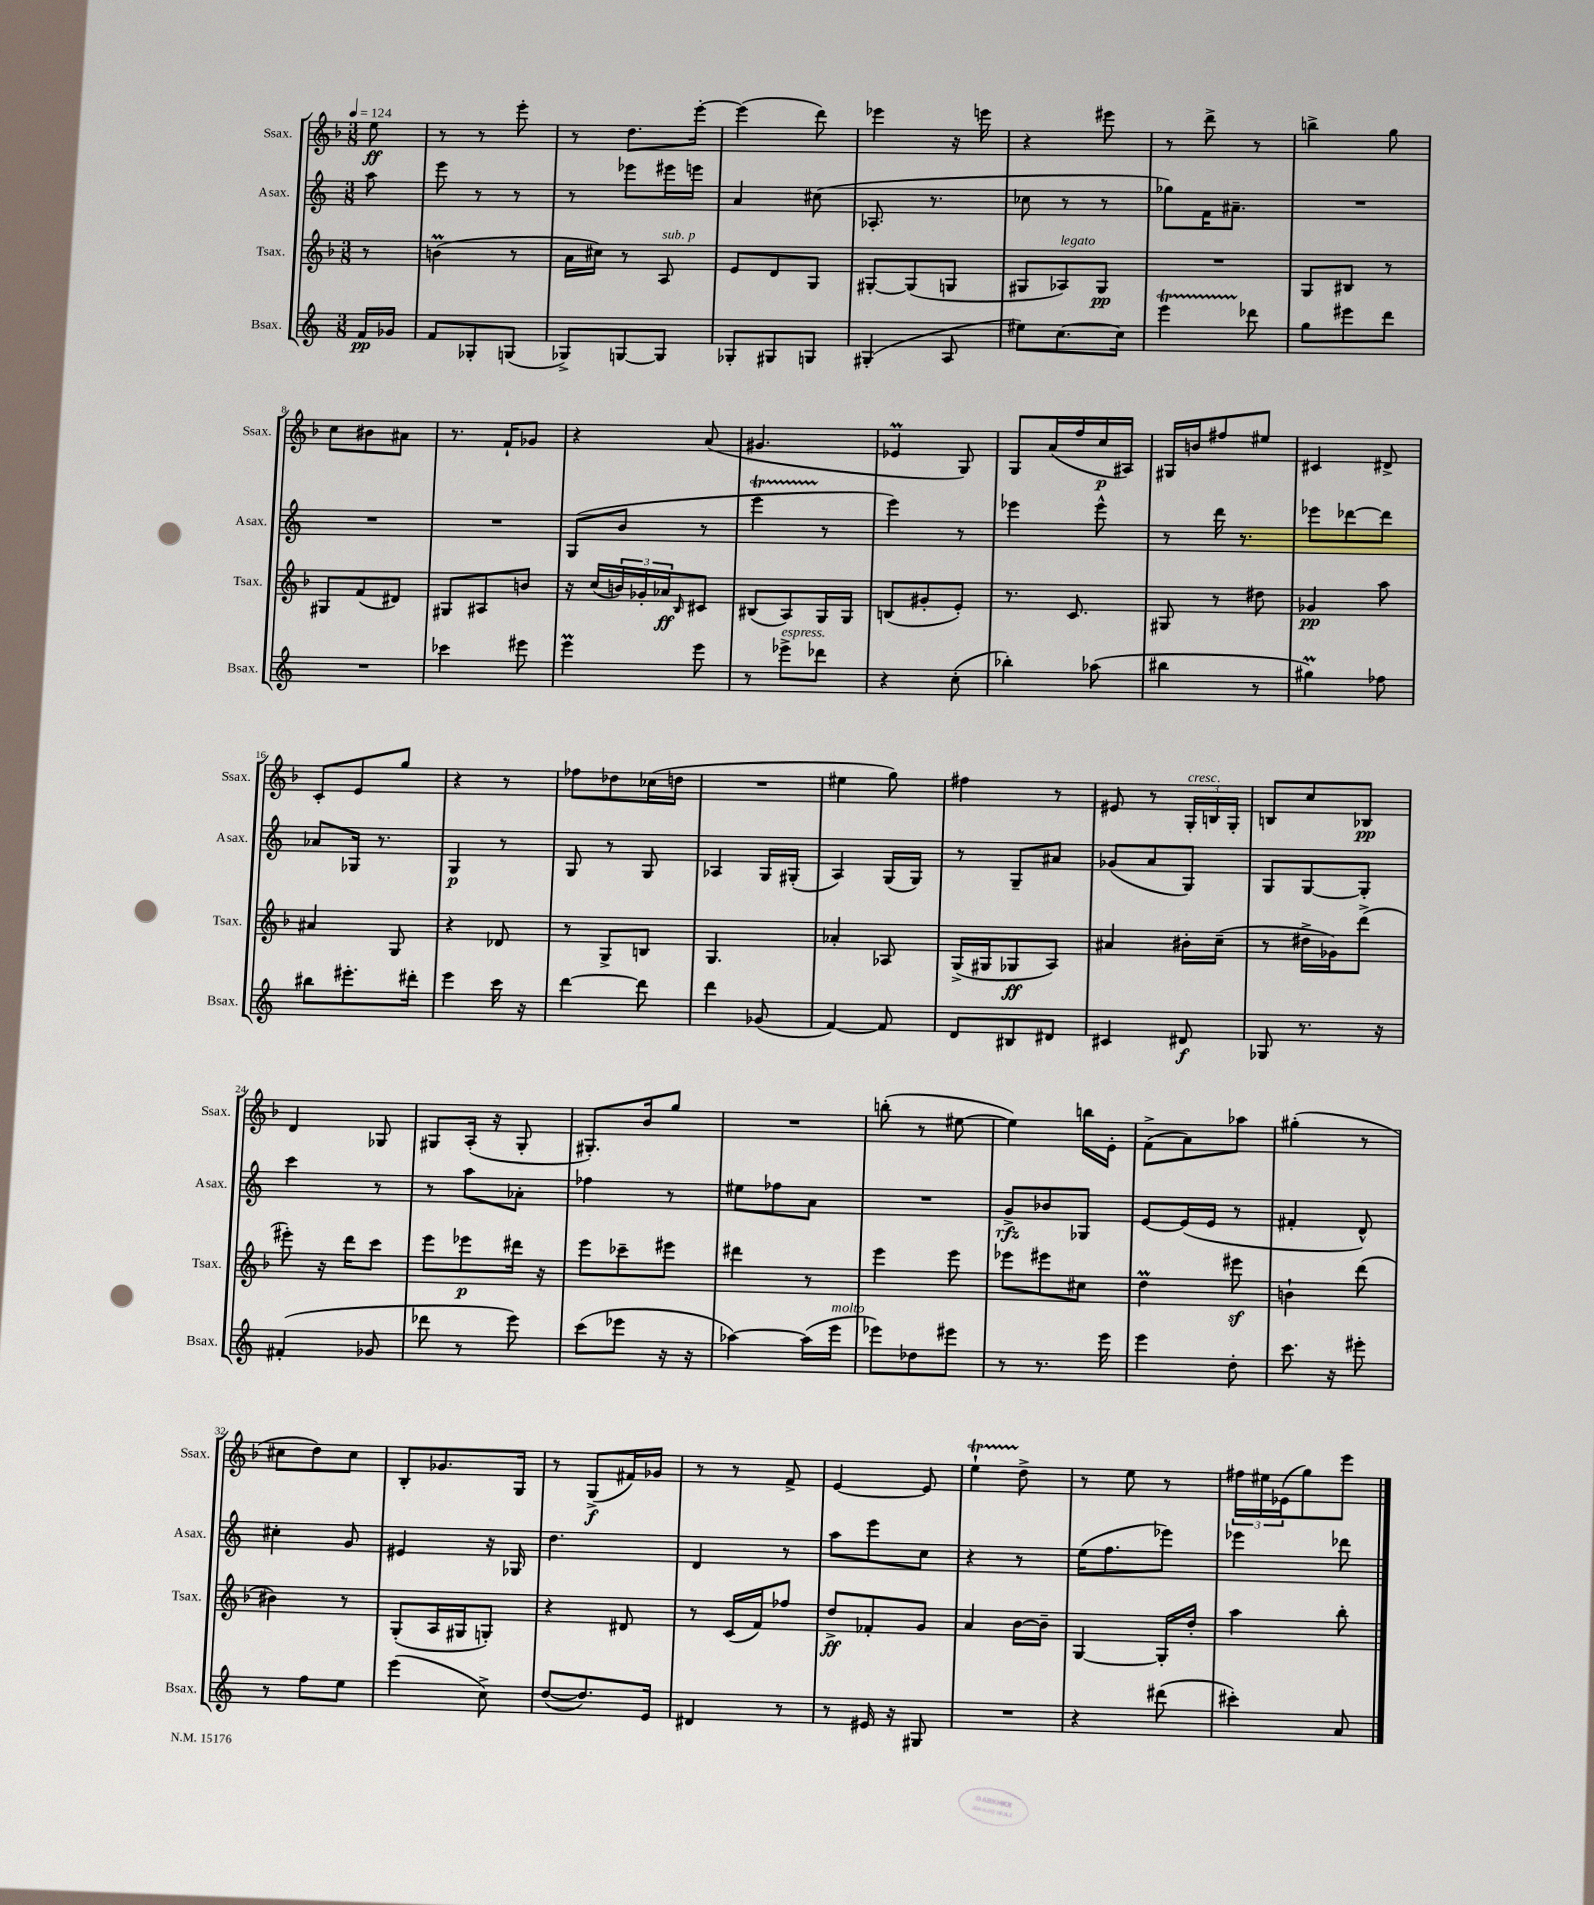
<<
\new StaffGroup <<
\new Staff = "s0" \with { instrumentName = "Ssax." shortInstrumentName = "Ssax." } {
    \clef treble \key f \major \numericTimeSignature \time 3/8 \partial 8 \tempo 4 = 124
    e''8\ff |
    r8 r8 e'''8-. |
    r8 d''8. e'''16~-. |
    e'''4( d'''8) |
    ees'''4 r16 e'''16 |
    r4 eis'''8 |
    r8 d'''8-> r8 |
    b''4-> g''8 |
    c''8 bis'8 ais'8 |
    r8. f'16-! ges'8 |
    r4 a'8( |
    gis'4. |
    ees'4\prall g8) |
    g8 a'16( f''16 c''16\p ais16) |
    gis16 b'16 fis''8 eis''8 |
    cis'4 dis'8-> |
    c'8-. e'8 g''8 |
    r4 r8 |
    fes''8 des''8 ces''16( d''16 |
    R4. |
    eis''4 g''8) |
    fis''4 r8 |
    eis'8 r8 \tuplet 3/2 { g16-.^\markup { \italic "cresc." } b16 g16-. } |
    b8 c''8 bes8\pp |
    d'4 ges8 |
    gis8 a16-.( r16 gis8-. |
    gis8.-.) bes'16 g''8 |
    R4. |
    b''8-.( r8 eis''8~ |
    eis''4) b''16 e'16-. |
    f'8->( a'8) aes''8 |
    gis''4-.( r8 |
    cis''8 d''8) cis''8 |
    bes8-. ges'8. g16 |
    r8 g8->\f( fis'16) ges'16 |
    r8 r8 f'8-> |
    e'4~ e'8 |
    e''4-!\startTrillSpan d''8->\stopTrillSpan |
    r8 e''8 r8 |
    \tuplet 3/2 { fis''16 eis''16 ees'16( } g''8) e'''8 \bar "|." |
}
\new Staff = "s1" \with { instrumentName = "Asax." shortInstrumentName = "Asax." } {
    \clef treble \key c \major \numericTimeSignature \time 3/8 \partial 8
    a''8 |
    e'''8 r8 r8 |
    r8 ees'''8 eis'''16 e'''16 |
    a'4 cis''8( |
    aes8.-. r8. |
    ces''8 r8 r8 |
    ges''8) f'16 ais'8.-- |
    R4. |
    R4. |
    R4. |
    g8( b'8 r8 |
    e'''4\startTrillSpan r8\stopTrillSpan |
    e'''4) r8 |
    ees'''4 ees'''8-^ |
    r8 d'''16 r8. |
    ees'''8 des'''8~ des'''8 |
    aes'8 ges16 r8. |
    g4\p r8 |
    g8 r8 g8 |
    aes4 g16 gis16-.( |
    a4) g16( g16) |
    r8 g8-- ais'8 |
    ges'8( a'8 g8) |
    g8 g8~ g8-. |
    c'''4 r8 |
    r8 a''8 aes'8-. |
    fes''4 r8 |
    eis''8 fes''8 a'8 |
    R4. |
    g'8->\rfz bes'8 ges8 |
    e'8~ e'16( e'16 r8 |
    fis'4-. d'8-^) |
    cis''4-. g'8 |
    eis'4 r16 ges16 |
    d''4. |
    d'4 r8 |
    a''8 e'''8 c''8 |
    r4 r8 |
    e''16( f''8. ees'''8) |
    ees'''4 des'''8 \bar "|." |
}
\new Staff = "s2" \with { instrumentName = "Tsax." shortInstrumentName = "Tsax." } {
    \clef treble \key f \major \numericTimeSignature \time 3/8 \partial 8
    r8 |
    b'4\prall( r8 |
    a'16 cis''16) r8 a8^\markup { \italic "sub. p" } |
    e'8 d'8 g8 |
    gis8~-. gis8( g8 |
    gis8 aes8^\markup { \italic "legato" }) gis8\pp |
    R4. |
    g8 bis8 r8 |
    gis8 f'8( dis'8) |
    gis8 ais8 b'8 |
    r16 c''16( \tuplet 3/2 { b'16) ges'16-. aes'16\ff } \grace { bes16 } cis'8 |
    bis8( a8) g16 g16 |
    b8( gis'8-. e'8-.) |
    r8. c'8. |
    gis8 r8 dis''8 |
    ges'4\pp a''8 |
    ais'4 g8 |
    r4 des'8 |
    r8 g8-> b8 |
    g4. |
    aes'4-. aes8 |
    g16->( gis16 ges8\ff a8) |
    ais'4 bis'16-. c''16--( |
    r8 dis''16-> ges'16) d'''8->( |
    eis'''8-.) r16 d'''16 c'''8 |
    e'''8 ees'''8\p dis'''16 r16 |
    e'''8 ces'''8-- eis'''8 |
    dis'''4 r8 |
    e'''4 e'''8 |
    ees'''8 eis'''8 cis''8 |
    d''4\prall eis'''8\sf |
    b'4-! d'''8( |
    bis'4) r8 |
    g8-.( a16 gis16 g8-.) |
    r4 dis'8 |
    r8 c'16( f'16) fes''8 |
    d''8->\ff fes'8-. g'8 |
    a'4 bes'16~ bes'16-- |
    g4~ g16-. d''16-. |
    a''4 bes''8-. \bar "|." |
}
\new Staff = "s3" \with { instrumentName = "Bsax." shortInstrumentName = "Bsax." } {
    \clef treble \key c \major \numericTimeSignature \time 3/8 \partial 8
    f'16\pp ges'16 |
    f'8 ges8-. g8( |
    ges8->) g8~ g8 |
    ges8-. gis8 g8 |
    gis4-.( a8 |
    eis''8) c''8.~ c''16 |
    e'''4\startTrillSpan des'''8\stopTrillSpan |
    g''8 eis'''8 d'''8 |
    R4. |
    ces'''4 eis'''8 |
    e'''4\prall e'''8 |
    r8 ees'''8->^\markup { \italic "espress." } des'''8 |
    r4 c''8-.( |
    bes''4-.) aes''8( |
    bis''4 r8 |
    gis''4\prall) fes''8 |
    bis''8 eis'''8.-. dis'''16-. |
    e'''4 c'''16 r16 |
    d'''4~ d'''8 |
    d'''4 ges'8( |
    f'4~) f'8 |
    d'8 bis8 dis'8 |
    cis'4 dis'8\f |
    ges8 r8. r16 |
    fis'4-.( ges'8 |
    des'''8 r8 e'''8) |
    c'''8( ees'''8 r16 r16 |
    aes''4~) aes''16( e'''16^\markup { \italic "molto" } |
    ees'''8) des''8 eis'''8 |
    r8 r8. e'''16 |
    e'''4 d''8-. |
    c'''8. r16 eis'''8-. |
    r8 f''8 e''8 |
    e'''4( c''8->) |
    d''8~( d''8.) e'16 |
    dis'4 r8 |
    r8 eis'16 r16 gis8 |
    R4. |
    r4 dis'''8( |
    cis'''4-.) a'8 \bar "|." |
}
>>
>>
